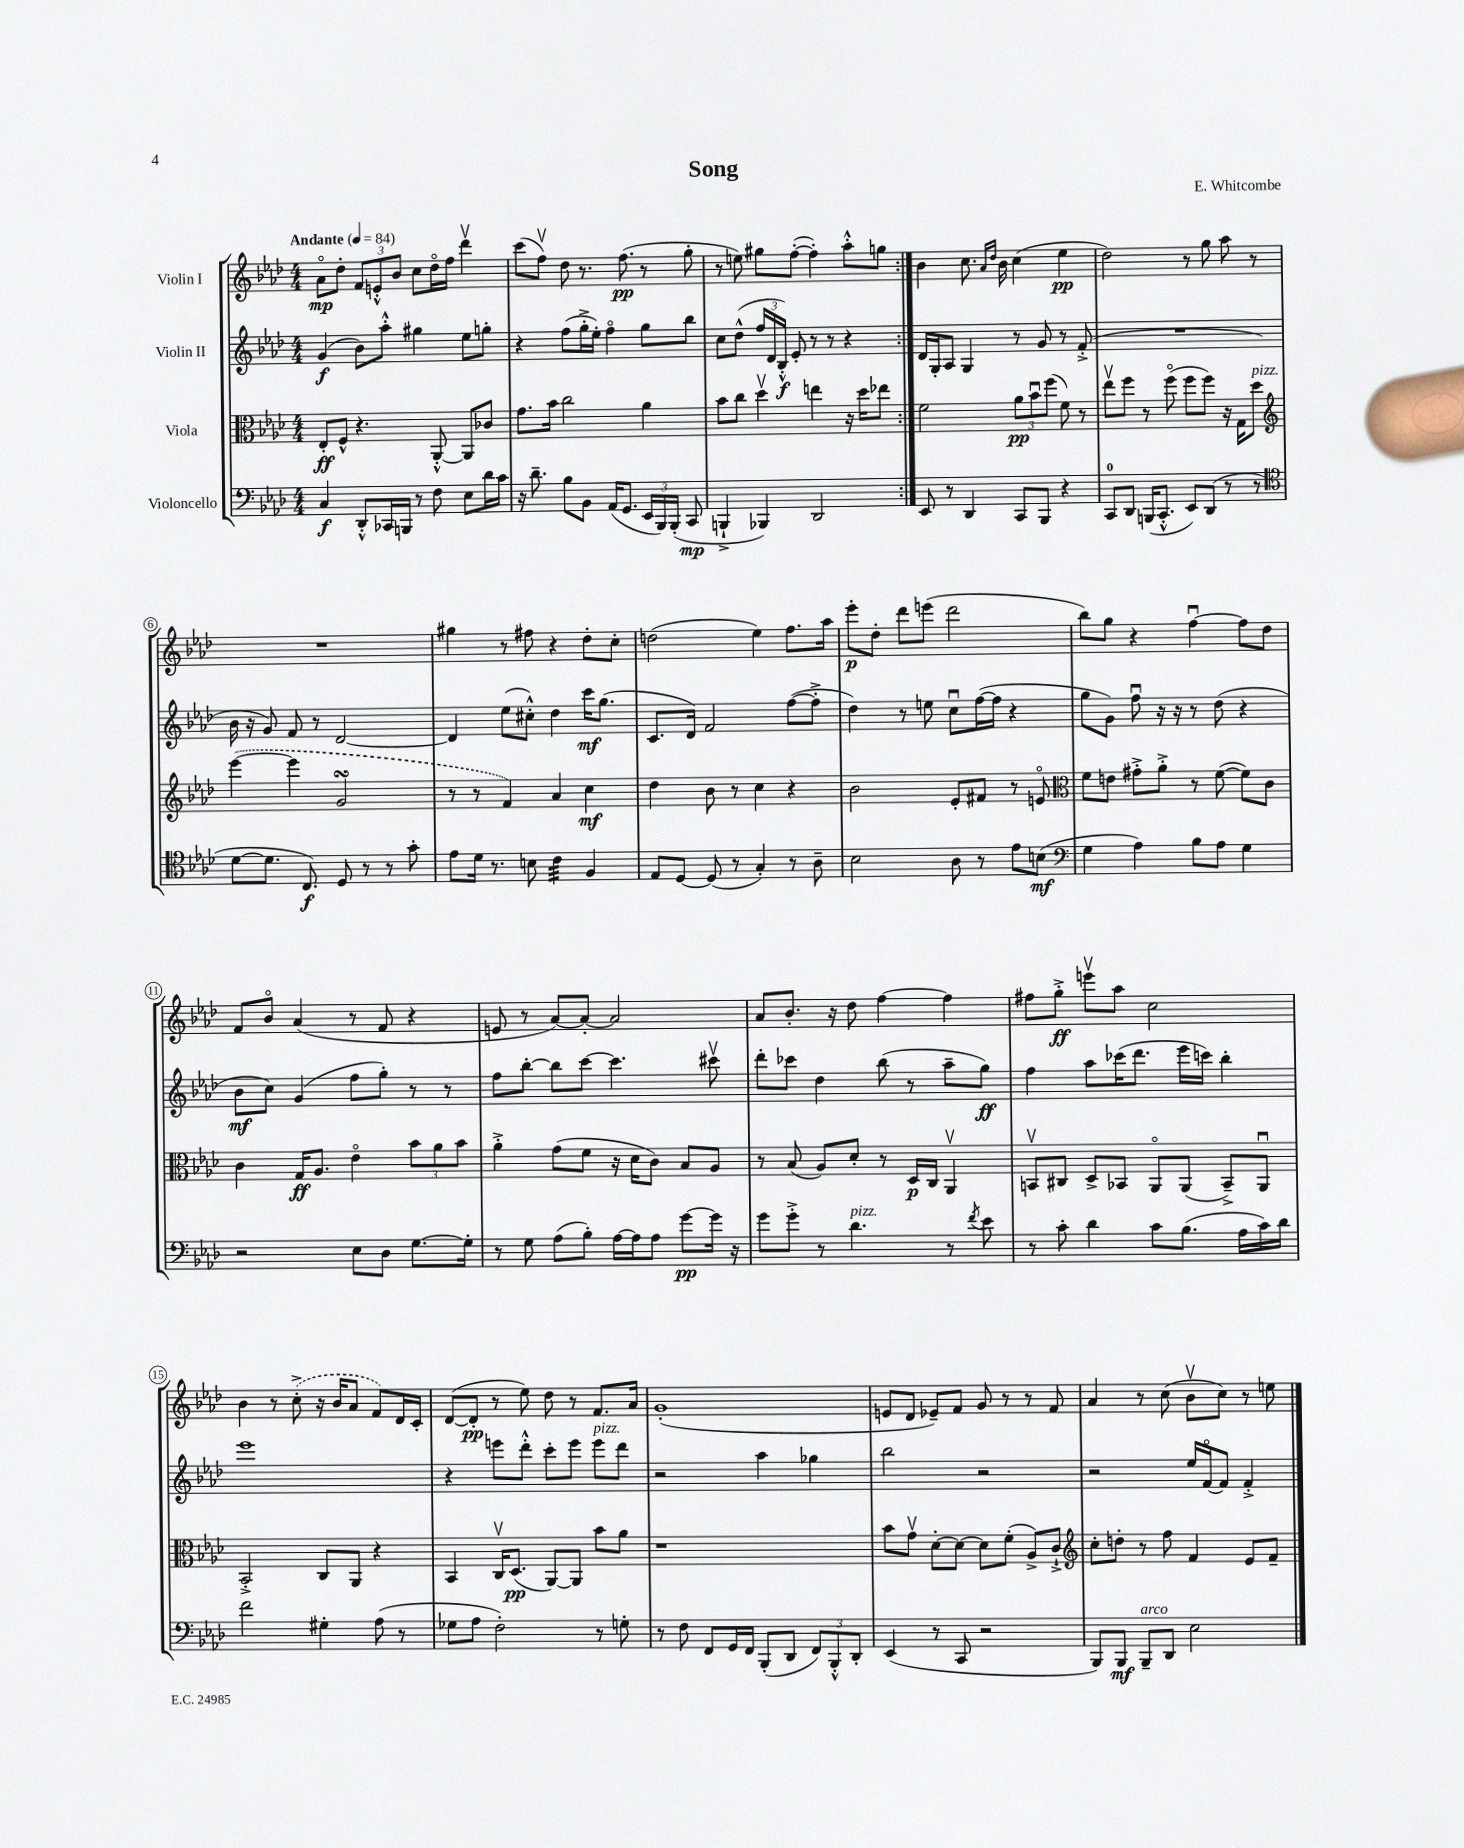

**kern	**kern	**kern	**kern
*staff4	*staff3	*staff2	*staff1
*clefF4	*clefC3	*clefG2	*clefG2
*k[b-e-a-d-]	*k[b-e-a-d-]	*k[b-e-a-d-]	*k[b-e-a-d-]
*M4/4	*M4/4	*M4/4	*M4/4
*MM84	*MM84	*MM84	*MM84
4C/	8E-'/L	(4g/	8a-o\L
.	8F^^/J	.	8dd-'\J
8DD-'^^/L	4.r	8b-\L)	12f/L
.	.	.	12e'^^/
16CC-/L	.	8aa-'^^\J	.
.	.	.	12b-/J
16BBB/JJ	.	.	.
8r	.	4gg#\	8cc\L
8F\	[8AA-'^^/	.	16dd-o\L
.	.	.	16ff\JJ
8E-\L	8AA-/]L	8ee-\L	4ddd-v\
16d-\L	8c-/J	8gg'\J	.
16c\JJ	.	.	.
=	=	=	=
16r	8.g\L	4r	(8ccc\L
8.d-~\	.	.	.
.	.	.	8ffv\J)
.	16b-\Jk	.	.
8B-\L	2cc\	(8ff\L	8dd-\
8BB-\J	.	16gg'^\L	8.r
.	.	16ee-'\JJ)	.
(16AA-/LK	.	4ffo\	.
8.GG/J	.	.	(8.ff\
24EE-/LL	4a-\	8gg\L	8r
24BBB-/)	.	.	.
(24BBB-'/JJ	.	.	.
8CC/	.	8bb-\J	8gg'\
=	=	=	=
4BBB`^/	8b-\L	8cc\L	8r
.	8cc\J	(8dd-^^\J	8ee\)
4BBB-/)	4dd-v\	24ff/LL	8gg#\L
.	.	24d-/	.
.	.	24B-'^^/JJ)	.
.	.	8e-'/	([8ff'\J
2DD-/	4ee\	8r	4ff'\])
.	.	8r	.
.	16r	4r	8aa-'^^\L
.	16dd-\LK	.	.
.	8ee-\J	.	8gg\J
=:|!	=:|!	=:|!	=:|!
8EE-/	2f\	16d-/LL	4b-\
.	.	16G'/J	.
8r	.	8A-/J	.
4DD-/	.	4G/	8.cc\
.	.	.	16qqa-/LL
.	.	.	16qqdd-/JJ
.	.	.	16b-\
8CC/L	12a-\L	8r	(4cc\
.	12b-u\	.	.
8BBB-/J	.	8g/	.
.	(12ff\J	.	.
4r	8f\)	8r	4ee-\
.	8r	(8f'^/	.
=	=	=	=
8CC/L	8ee-v\L	1r	2dd-\)
8DD-/J	8ff\J	.	.
(16BBB/LK	8r	.	.
8.CC'^^/J	.	.	.
.	(8ffo\	.	.
8EE-/L)	8ff\L	.	8r
(8DD-/J	8ff\J)	.	8gg\
8r	16r	.	8aa-\
.	16G\LK	.	.
8r	8dd-\J	.	8r
=	=	=	=
*clefC4	*clefG2	*	*
[8d-\L	([4eee-\	16b-\	1r
.	.	16r	.
8.d-\]J	.	8g/)	.
.	4eee-\]	8f/	.
8.C/)	.	.	.
.	.	8r	.
8D-/	2g/	[2d-/	.
8r	.	.	.
8r	.	.	.
8g'\	.	.	.
=	=	=	=
8e-\L	8r	4d-/]	4gg#\
16d-\Jk	8r	.	.
8.r	.	.	.
.	4f/)	(8ee-\L	8r
8B\	.	8cc#'^^\J)	8ff#\
4c\	4a-/	4dd-\	4r
4F/	4cc\	16ccc\LK	8dd-'\L
.	.	(8.gg\J	.
.	.	.	8cc'\J
=	=	=	=
8E-/L	4dd-\	8.c/L	(2dd\
[8D-/J	.	.	.
.	.	16d-/Jk)	.
(8D-/]	8b-\	2f/	.
8r	8r	.	.
4G'/)	4cc\	.	4ee-\)
8r	4r	([8ff\L	8.ff\L
8A-~\	.	8ff'^\]J	.
.	.	.	16aa-\Jk
=	=	=	=
2B-\	2b-\	4dd-\)	8eee-'\L
.	.	.	8dd-'\J
.	.	8r	8ddd-\L
.	.	8ee\	(8eee\J
8A-\	8e-'/L	8ccu\L	2ddd-\
8r	8f#/J	([16ff\L	.
.	.	16ff\]JJ	.
8e-\L	8r	4r	.
(8B\J	8eo/	.	.
=	=	=	=
*clefF4	*clefC3	*	*
4G\	8f\L	8gg\L	8bb-\L)
.	8e\J	8g\J)	8gg\J
4A-\)	8g#'^\L	8ffu\	4r
.	8a-'^\J	16r	.
.	.	16r	.
8B-\L	8r	8r	[4ffu\
8A-\J	([8f\	(8dd-\	.
4G\	8f\]L)	4r	8ff\]L
.	8c\J	.	8dd-\J
=	=	=	=
2r	4c\	8b-\L	8f/L
.	.	8cc\J)	8b-o/J
.	16G/LK	(4g/	(4a-/
.	8.A-/J	.	.
8E-\L	4e-o\	8ff\L	8r
8D-\J	.	8gg'\J)	8f/
[8.G\L	12b-\L	8r	4r
.	12a-\	.	.
.	.	8r	.
.	12b-\J	.	.
16G'\]Jk	.	.	.
=	=	=	=
8r	4a-'^\	8ff\L	8e/
8G\	.	[8bb-'\J	8r
(8A-\L	(8g\L	8bb-\]L	[8a-/L)
8B-'\J)	8f\J	[8ccc\J	8a-'/_J
[16A-\LL	16r	4.ccc\]	2a-/]
16A-\]J	16d-\LK	.	.
8A-\J	8c\J)	.	.
[8g\L	8B-/L	.	.
16g\]Jk	8A-/J	8ccc#v\	.
16r	.	.	.
=	=	=	=
8g\L	8r	8ddd-'\L	8a-/L
8g'^\J	(8B-/	8ccc-\J	8.b-'/J
8r	8A-/L)	4dd-\	.
.	.	.	16r
4.d-\	8d-'/J	.	8dd-\
.	8r	(8bb-\	[4ff\
.	16D-/LL	8r	.
.	16C/JJ	.	.
8r	4AA-v/	8aa-~\L	4ff\]
8qf/	.	.	.
8e-\	.	8gg\J)	.
=	=	=	=
8r	8BBv/L	4ff\	8ff#\L
8c'\	8C#/J	.	8gg'^\J
4d-\	8D-^/L	8aa-\L	8eeev\L
.	8BB-/J	(16ccc-\K	8aa-\J
.	.	8.ddd-\J	.
8c\L	8AA-o/L	.	2cc\
(8.B-\J	(8AA-/J	16eee-\LL	.
.	.	16ccc\JJ)	.
.	8BB-~^/L)	4bb-'\	.
16A-\LL	.	.	.
16c\)	8AA-u/J	.	.
16d-\JJ	.	.	.
=	=	=	=
2f\	2BB-'^/	1eee-	4b-\
.	.	.	8r
.	.	.	(8cc'^\
4G#'\	8C/L	.	16r
.	.	.	16b-/LK
.	8AA-/J	.	8a-/J
(8A-\	4r	.	8f/L)
8r	.	.	16d-/L
.	.	.	16c'/JJ
=	=	=	=
8G-\L	4BB-/	4r	([8d-/L
8A-\J	.	.	8d-'/]J
2F'\)	16Cv/LK	8eee\L	8r
.	(8.D-/J	.	.
.	.	8ddd-'^^\J	8ee-\)
.	[8AA-/L)	8ccc'\L	8dd-\
.	8AA-/]J	8eee\J	8r
8r	8b-\L	8eee\L	8.f/L
8G'\	8a-\J	8ddd-\J	.
.	.	.	16a-/Jk
=	=	=	=
8r	1r	2r	(1g'
8F\	.	.	.
8FF/L	.	.	.
16GG/L	.	.	.
16FF/JJ	.	.	.
(8BBB-'/L	.	4aa-\	.
8DD-/J	.	.	.
12FF/L)	.	4gg-\	.
12BBB-'^^/	.	.	.
12DD-'/J	.	.	.
=	=	=	=
(4EE-/	8b-\L	2bb-\	8e/L
.	8gv\J	.	8d-/J
8r	[8d-'\L	.	8e-~/L)
8CC/	8d-\_J	.	8f/J
2r	8d-\]L	2r	8g/
.	(8f'\J	.	8r
.	8A-^/L)	.	8r
.	8c`^/J	.	8f/
=	=	=	=
*	*clefG2	*	*
8BBB-/L)	8cc'\L	2r	4a-/
8BBB-/J	8dd'\J	.	.
8BBB-~/L	8r	.	8r
8DD-/J	8ff\	.	(8cc\
2E-\	4f/	16ee-/LL	8b-v\L
.	.	[16fo/J	.
.	.	8f/]J	8cc\J)
.	8e-/L	4f'^/	8r
.	8f~/J	.	8ee\
==	==	==	==
*-	*-	*-	*-
